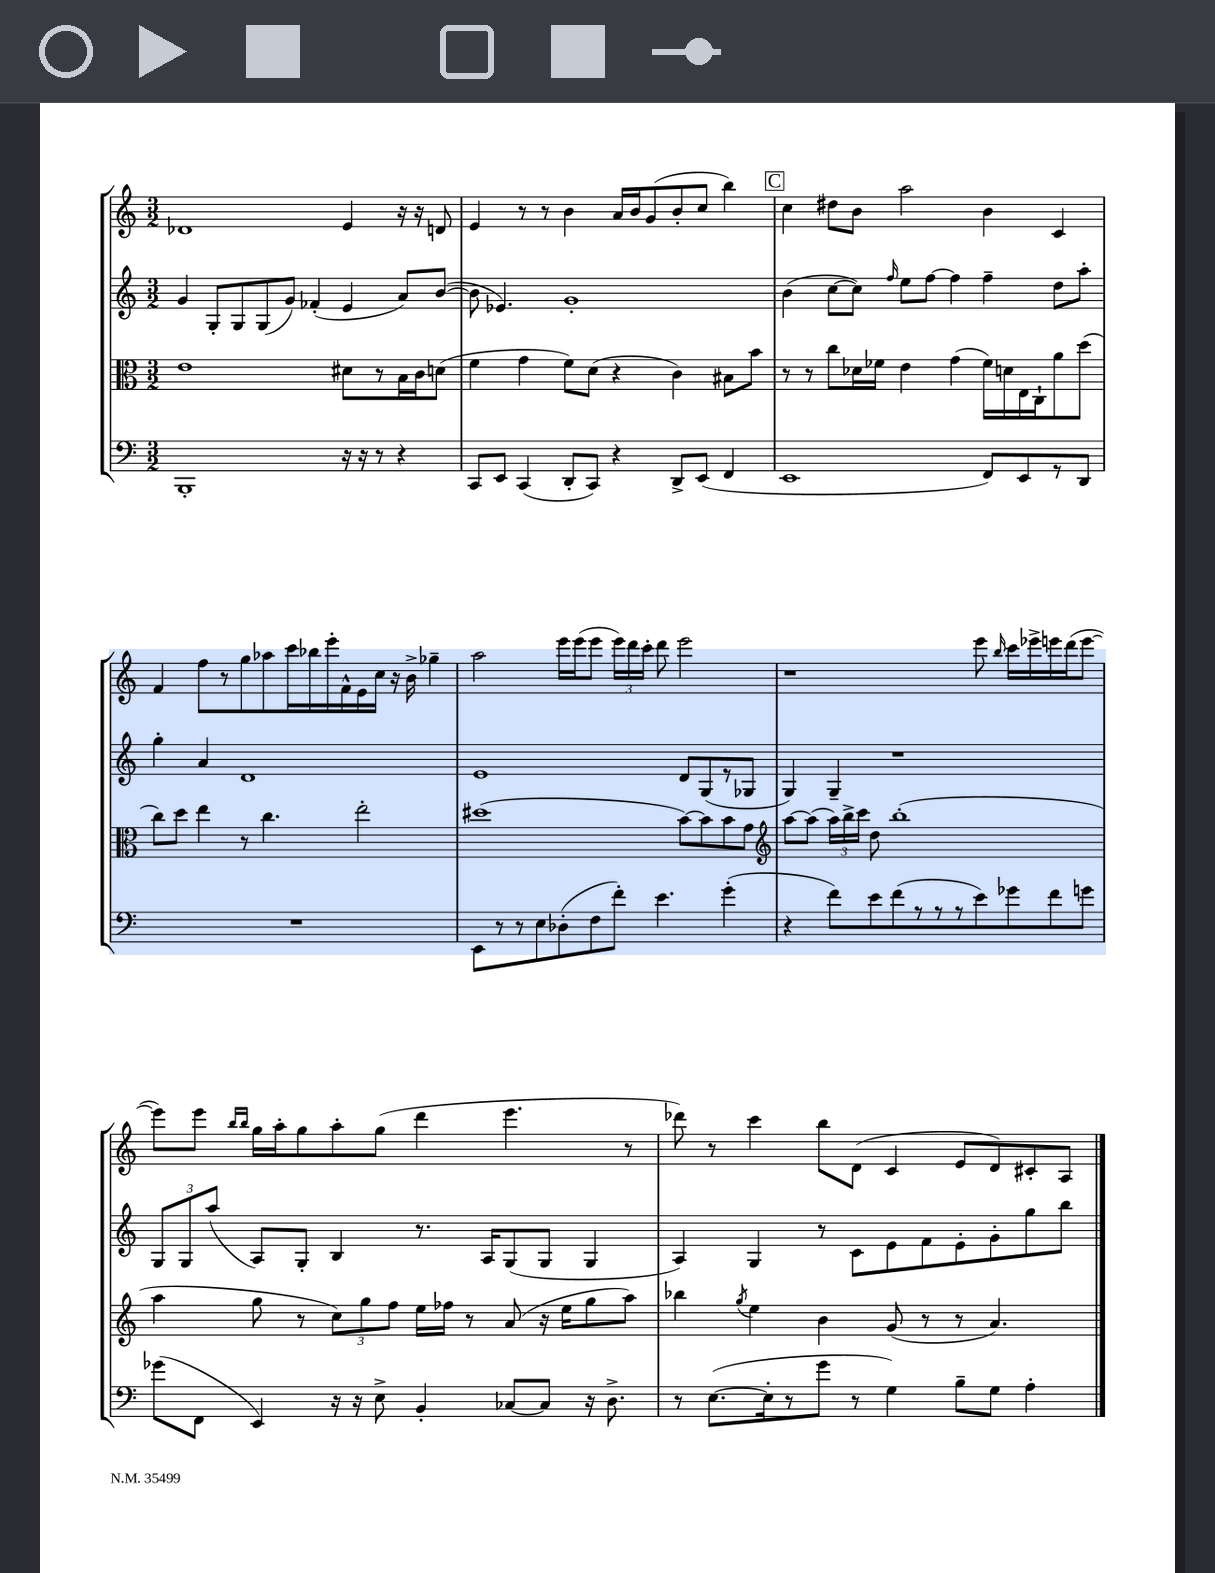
<<
\new StaffGroup <<
\new Staff = "s0" {
    \clef treble \key c \major \numericTimeSignature \time 3/2
    \autoBeamOff des'1 e'4 r16 r16 d'8 |
    e'4 r8 r8 b'4 a'16[ b'16 g'8( b'8-. c''8] b''4) |
    \mark \markup { \box "C" } c''4 dis''8[ b'8] a''2 b'4 c'4 |
    f'4 f''8[ r8 g''8 aes''8 c'''16 bes''16 e'''16-. f'16-^ e'16 c''16] r16 b'16-> ges''4-- |
    a''2 e'''16[ e'''16( e'''8] \tuplet 3/2 { e'''16[) d'''16 c'''16]-. } d'''8 e'''2 |
    r1 e'''8 \grace { b''16 } c'''16[ ees'''16-> e'''16 d'''16( e'''8]~ |
    e'''8[) e'''8] \grace { b''16[ b''16] } g''16[ a''16-. g''8 a''8-. g''8]( d'''4 e'''4. r8 |
    des'''8) r8 c'''4 b''8[ d'8]( c'4 e'8[ d'8) cis'8-. a8] \bar "|." |
}
\new Staff = "s1" {
    \clef treble \key c \major \numericTimeSignature \time 3/2
    \autoBeamOff g'4 g8[-. g8 g8( g'8]) fes'4-.( e'4 a'8[) b'8]~( |
    b'8 ees'4.) g'1-. |
    \mark \markup { \box "C" } b'4( c''8[~ c''8]) \grace { f''16 } e''8[ f''8]~ f''4 f''4-- d''8[ a''8]-. |
    g''4-. a'4 d'1 |
    e'1 d'8[ g8( r8 ges8] |
    g4) g4-- r1 |
    \tuplet 3/2 { g8[ g8 a''8]( } a8[) g8]-. b4 r8. a16[ g8( g8] g4 |
    a4) g4 r8 c'8[ e'8 f'8 e'8-. g'8-. g''8 b''8] \bar "|." |
}
\new Staff = "s2" {
    \clef alto \key c \major \numericTimeSignature \time 3/2
    \autoBeamOff e'1 dis'8[ r8 b16 c'16 d'8]( |
    f'4 g'4 f'8[) d'8]( r4 c'4) bis8[ b'8] |
    \mark \markup { \box "C" } r8 r8 c''8[ des'16 fes'16] e'4 g'4( fes'16[) d'16 e16 c16-! a'8 d''8]( |
    c''8[) d''8] e''4 r8 c''4. e''2-. |
    dis''1( b'8[~) b'8 b'8 g'8] |
    \clef treble a''8[~ a''8]( \tuplet 3/2 { a''16[) b''16-> c'''16] } d''8 b''1-.( |
    a''4 g''8 r8 \tuplet 3/2 { c''8[) g''8 f''8] } e''16[ fes''16] r8 a'8( r16 e''16[ g''8 a''8]) |
    bes''4 \acciaccatura { g''8 } e''4 b'4 g'8( r8 r8 a'4.) \bar "|." |
}
\new Staff = "s3" {
    \clef bass \key c \major \numericTimeSignature \time 3/2
    \autoBeamOff b,,1-. r16 r16 r8 r4 |
    c,8[ e,8] c,4( d,8[-. c,8]) r4 d,8[-> e,8]( f,4 |
    \mark \markup { \box "C" } e,1 f,8[) e,8 r8 d,8] |
    R1. |
    e,8[ r8 r8 e8 des8-.( f8 f'8]-.) e'4. g'4-.( |
    r4 f'8[) e'8 f'8( r8 r8 r8 e'8) ges'8 f'8 g'8] |
    ges'8[( f,8] e,4) r16 r16 e8-> b,4-. ces8[~ ces8] r16 d8.-> |
    r8 e8.[~( e16-. r8 g'8] r8 g4) b8[-- g8] a4-. \bar "|." |
}
>>
>>
\layout { \context { \Score \remove "Bar_number_engraver" } }
